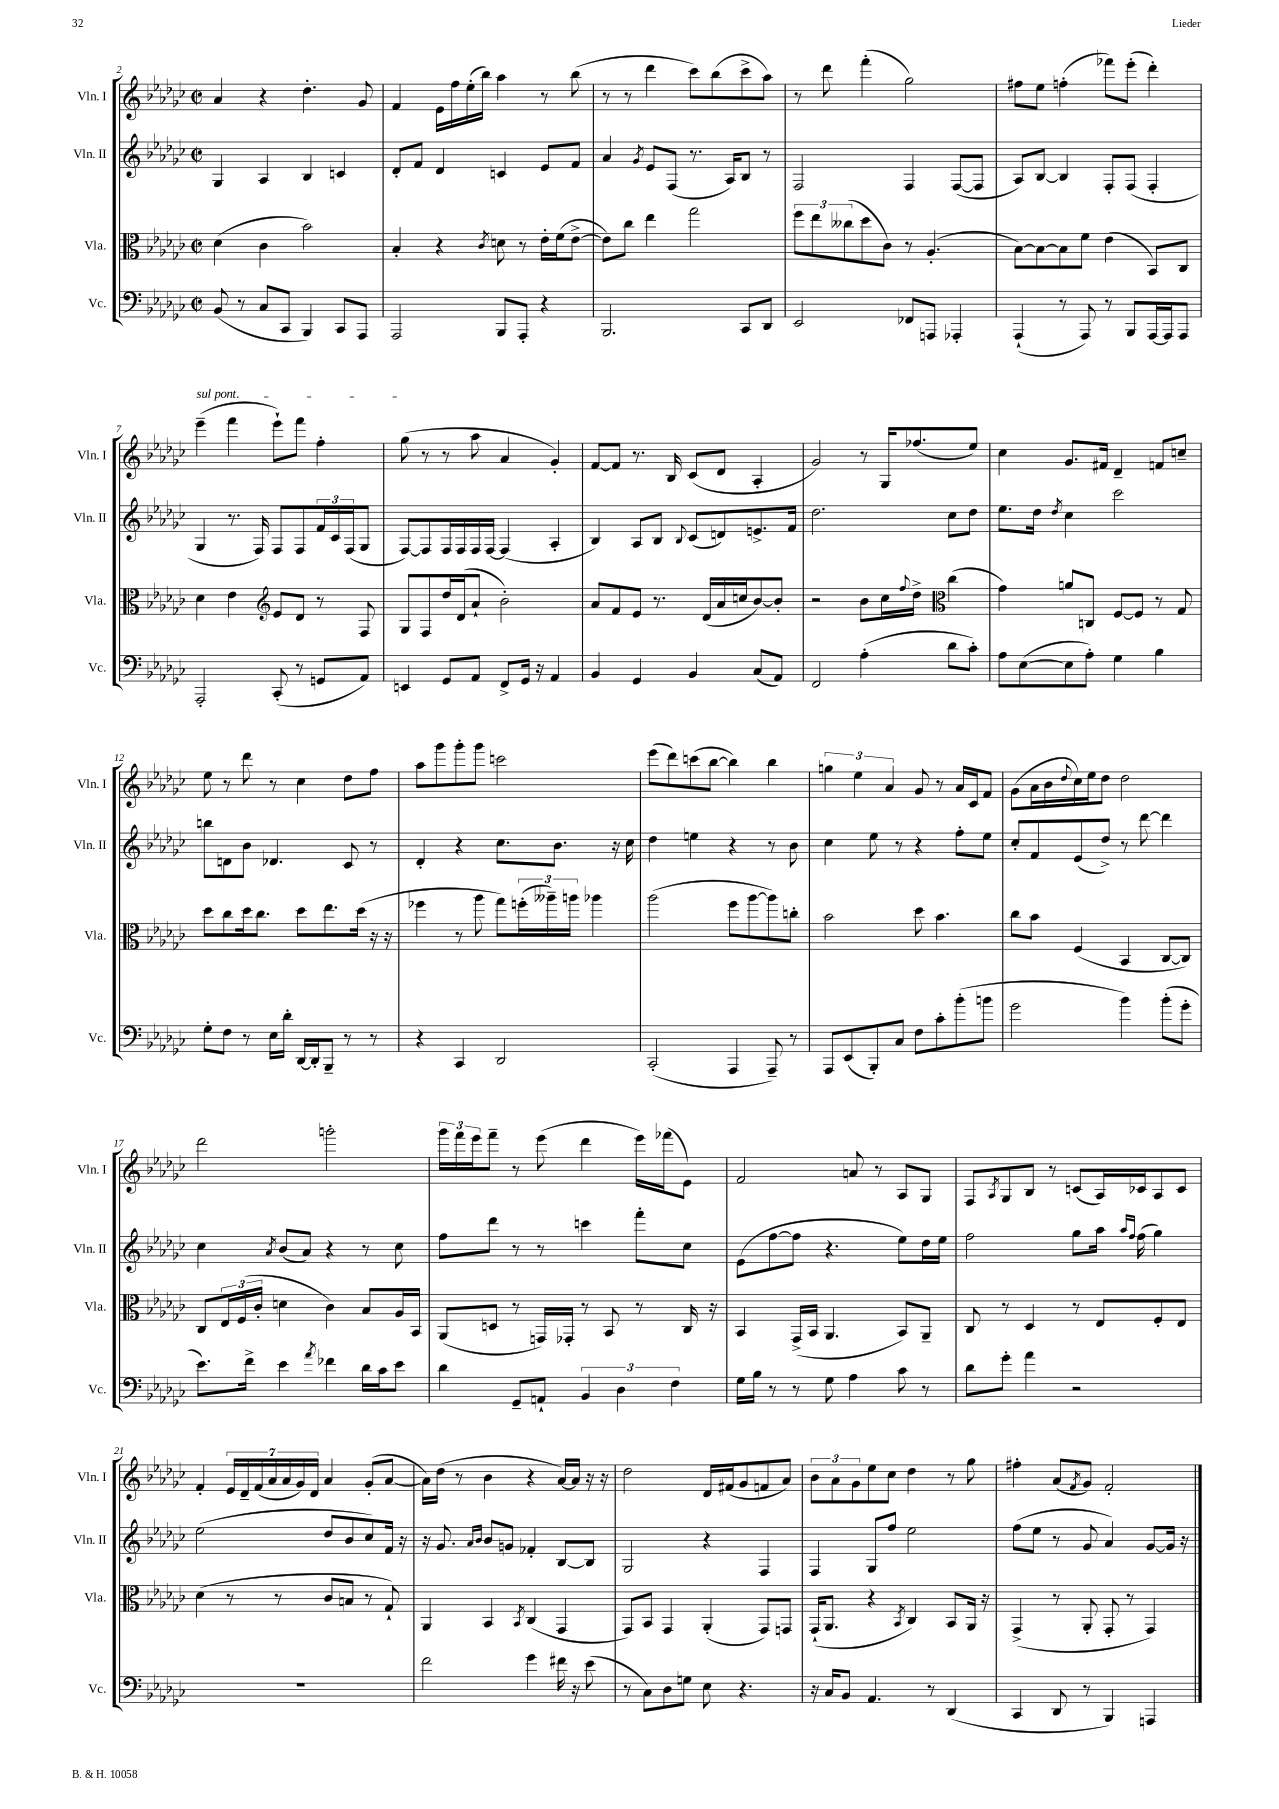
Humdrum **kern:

**kern	**kern	**kern	**kern
*staff4	*staff3	*staff2	*staff1
*clefF4	*clefC3	*clefG2	*clefG2
*k[b-e-a-d-g-c-]	*k[b-e-a-d-g-c-]	*k[b-e-a-d-g-c-]	*k[b-e-a-d-g-c-]
*M2/2	*M2/2	*M2/2	*M2/2
*met(c|)	*met(c|)	*met(c|)	*met(c|)
(8BB-	(4d-	4G-	4a-
8r	.	.	.
8C-	4c-	4A-	4r
8CC-	.	.	.
4BBB-)	2b-)	4B-	4.dd-'
8CC-	.	4c	.
8AAA-	.	.	8g-
=	=	=	=
2AAA-	4B-'	8d-'	4f
.	.	8f	.
.	4r	4d-	16e-
.	.	.	16ff
.	.	.	(16ee-'
.	.	.	16bb-)
.	8qc-	.	.
8BBB-	8d	4c	4aa-
8AAA-'	8r	.	.
4r	16e-'	8e-	8r
.	(16f	.	.
.	[8e-^	8f	(8bb-
=	=	=	=
2.BBB-	8e-])	4a-	8r
.	8cc-	.	8r
.	.	8qg-	.
.	4ee-	8e-	4ddd-
.	.	(8F	.
.	2gg-	8.r	8ccc-)
.	.	.	(8bb-
.	.	16A-)	.
8CC-	.	8B-	8ccc-^
8DD-	.	8r	8aa-)
=	=	=	=
2EE-	12ff	2F	8r
.	12ee-	.	.
.	.	.	8ddd-
.	(12cc--	.	.
.	8dd-	.	(4fff'
.	8c-)	.	.
8FF-	8r	4F	2gg-)
8AAA	(4.A-'	.	.
4AAA-'	.	([8F	.
.	.	8F]	.
=	=	=	=
(4AAA-`	[8B-)	8A-)	8ff#
.	8B-_	[8B-	8ee-
8r	8B-]	4B-]	(4ff'
8AAA-)	8f	.	.
8r	(4e-	8F'	8fff-)
8BBB-	.	(8F	(8eee-'
[16AAA-	8BB-)	4F'	4ddd-')
16AAA-]	.	.	.
8AAA-	8C-	.	.
=	=	=	=
2AAA-'	4d-	4G-	(4eee-~
.	4e-	8.r	4fff
.	.	16F)	.
*	*clefG2	*	*
(8CC-'	8e-	8F	8eee-`)
8r	8d-	8F	8fff
8GG	8r	24f	4ff'
.	.	24c-	.
.	.	(24F	.
8AA-)	8F	8G-	.
=	=	=	=
4EE	8G-	[8F)	(8gg-
.	8F	8F]	8r
8GG-	16dd-	16F	8r
.	(16d-	16F	.
8AA-	8a-`	16F	8aa-
.	.	[16F	.
8FF^	2b-')	(4F]	4a-
16GG-	.	.	.
16r	.	.	.
4AA-	.	4A-'	4g-')
=	=	=	=
4BB-	8a-	4B-)	[8f
.	8f	.	8f]
4GG-	8e-	8A-	8.r
.	8.r	8B-	.
.	.	.	16B-
.	.	8qqB-	.
4BB-	.	(8c-	(8c-
.	(16d-	.	.
.	16a-	8d)	8d-
.	16cc	.	.
(8C-	[8b-)	8.e^	4A-'
8AA-)	8b-']	.	.
.	.	16f	.
=	=	=	=
2FF	2r	2.dd-	2g-)
(4A-'	8b-	.	8r
.	16cc-	.	16G-
.	8qqff	.	.
.	16dd-^	.	(8.ff-
*	*clefC3	*	*
8d-	(4cc-	8cc-	.
8c-')	.	8dd-	8ee-)
=	=	=	=
8A-	4g-)	8.ee-	4cc-
([8E-	.	.	.
.	.	16dd-	.
.	.	8qdd-	.
8E-]	8a	4cc-	8.g-
8A-')	8C	.	.
.	.	.	16f#
4G-	[8F	2ccc-	4d-~
.	8F]	.	.
4B-	8r	.	8f
.	8G-	.	8cc~
=	=	=	=
8G-'	8dd-	8bb	8ee-
8F	8cc-	8d	8r
8r	16dd-	8b-	8ddd-
.	8.cc-	.	.
16E-	.	4.d-	8r
16d-'	.	.	.
[16DD-	8dd-	.	4cc-
16DD-']	.	.	.
8BBB-~	8.ee-	.	.
8r	.	8c-	8dd-
.	(16dd-	.	.
8r	16r	8r	8ff
.	16r	.	.
=	=	=	=
4r	4ff-	4d-'	8aa-
.	.	.	8ggg-
4CC-	8r	4r	8ggg-'
.	8aa-	.	8ggg-
2DD-	8gg-)	8.cc-	2ccc
.	(24ff'	.	.
.	24aa--~)	.	.
.	.	8.b-	.
.	24aa	.	.
.	4aa-	.	.
.	.	16r	.
.	.	16cc-	.
=	=	=	=
(2CC-'	(2aa-	4dd-	(8eee-
.	.	.	8ddd-)
.	.	4ee	(8ccc
.	.	.	[8bb-
4AAA-	8ff	4r	4bb-])
.	[8aa-	.	.
8AAA-~)	8aa-])	8r	4bb-
8r	8cc'	8b-	.
=	=	=	=
8AAA-	2b-	4cc-	6gg
(8EE-	.	.	.
.	.	.	6ee-
8BBB-')	.	8ee-	.
.	.	.	6a-
8C-	.	8r	.
8F	8dd-	4r	8g-
8c-'	4.b-	.	8r
(8b-'	.	8ff'	16a-
.	.	.	16c-
8b	.	8ee-	8f
=	=	=	=
2g-	8cc-	8cc-'	(8g-
.	8b-	8f	16a-
.	.	.	16b-
.	.	.	8qqdd-
.	(4F	(8e-	16cc-)
.	.	.	16ee-
.	.	8dd-^)	8dd-
4b-)	4BB-	8r	2dd-
.	.	[8ddd-	.
(8b-'	[8C-	4ddd-]	.
8g-'	8C-])	.	.
=	=	=	=
8.e-)	8C-	4cc-	2ddd-
.	24E-	.	.
.	(24F	.	.
16f^	.	.	.
.	24c-'	.	.
.	.	8qa-	.
4e-	4d	(8b-	.
.	.	8a-)	.
8qa-	.	.	.
4f-	4c-)	4r	2ggg'
16d-	8B-	8r	.
16c-	.	.	.
8e-	16A-	8cc-	.
.	16BB-	.	.
=	=	=	=
4d-	(8AA-	8ff	24ggg-
.	.	.	24fff
.	.	.	24eee-
.	8D	8ddd-	8fff~
8GG-~	8r	8r	8r
8AA`	16GG)	8r	(8eee-
.	16GG-'	.	.
6BB-	8r	4ccc	4ddd-
.	8BB-	.	.
6D-	.	.	.
.	8r	8fff'	16eee-)
.	.	.	(16fff-
6F	.	.	.
.	16C-	8cc-	8e-)
.	16r	.	.
=	=	=	=
16G-	4BB-	(8e-	2f
16B-	.	.	.
8r	.	[8ff	.
8r	(16GG-^	8ff]	.
.	16BB-	.	.
8G-	4.AA-	4.r	.
4A-	.	.	8a
.	.	.	8r
8c-	8BB-)	8ee-)	8A-
8r	8AA-~	16dd-	8G-
.	.	16ee-	.
=	=	=	=
8d-	8C-	2ff	8F
.	.	.	8qA-
8g-'	8r	.	8G-
4a-	4D-	.	8B-
.	.	.	8r
2r	8r	8gg-	(8c
.	8E-	16aa-	16A-)
.	.	16qqaa-	.
.	.	16qqff	.
.	.	(16ff	16c-
.	8F'	4gg-)	8A-
.	8E-	.	8c-
=	=	=	=
1r	(4d-	(2ee-	4f'
.	8r	.	28e-
.	.	.	28d-~
.	.	.	(28f
.	.	.	28a-
.	8r	.	.
.	.	.	28a-
.	.	.	28g-)
.	.	.	28d-
.	8c-	8dd-	4a-
.	8B	8b-	.
.	8r	8cc-)	(8g-'
.	8G-`)	16f	[8a-
.	.	16r	.
=	=	=	=
2f	4AA-	16r	16a-])
.	.	8.g-	(16dd-
.	.	.	8r
.	.	16qqa-	.
.	.	16qqb-	.
.	4BB-	8b-	4b-
.	.	8g	.
.	8qBB-	.	.
4g-	(4C-	4f-'	4r
16f#	4GG-	[8B-	[16a-)
16r	.	.	16a-]
(8e-	.	8B-]	16r
.	.	.	16r
=	=	=	=
8r	8GG-)	2G-	2dd-
8C-)	8BB-	.	.
8D-	4GG-	.	.
8G	.	.	.
8E-	(4AA-'	4r	16d-
.	.	.	(16f#
4.r	.	.	8g-
.	8GG-)	4F	8f
.	8GG	.	8a-)
=	=	=	=
16r	(16GG-`	4F	12b-
16C-	8.AA-	.	.
.	.	.	12a-
8BB-	.	.	.
.	.	.	12g-
4.AA-	4r	8G-	8ee-
.	.	8ff	8cc-
.	8qBB-	.	.
.	4C-)	2ee-	4dd-
8r	.	.	.
(4DD-	8BB-	.	8r
.	16AA-	.	8gg-
.	16r	.	.
=	=	=	=
4CC-	(4GG-^	(8ff	4ff#'
.	.	8ee-	.
8DD-	8r	8r	(8a-
.	.	.	8qf
8r	8AA-'	8g-	8g-)
4BBB-)	8GG-'	4a-)	2f'
.	8r	.	.
4AAA	4GG-)	[8g-	.
.	.	16g-]	.
.	.	16r	.
==	==	==	==
*-	*-	*-	*-
